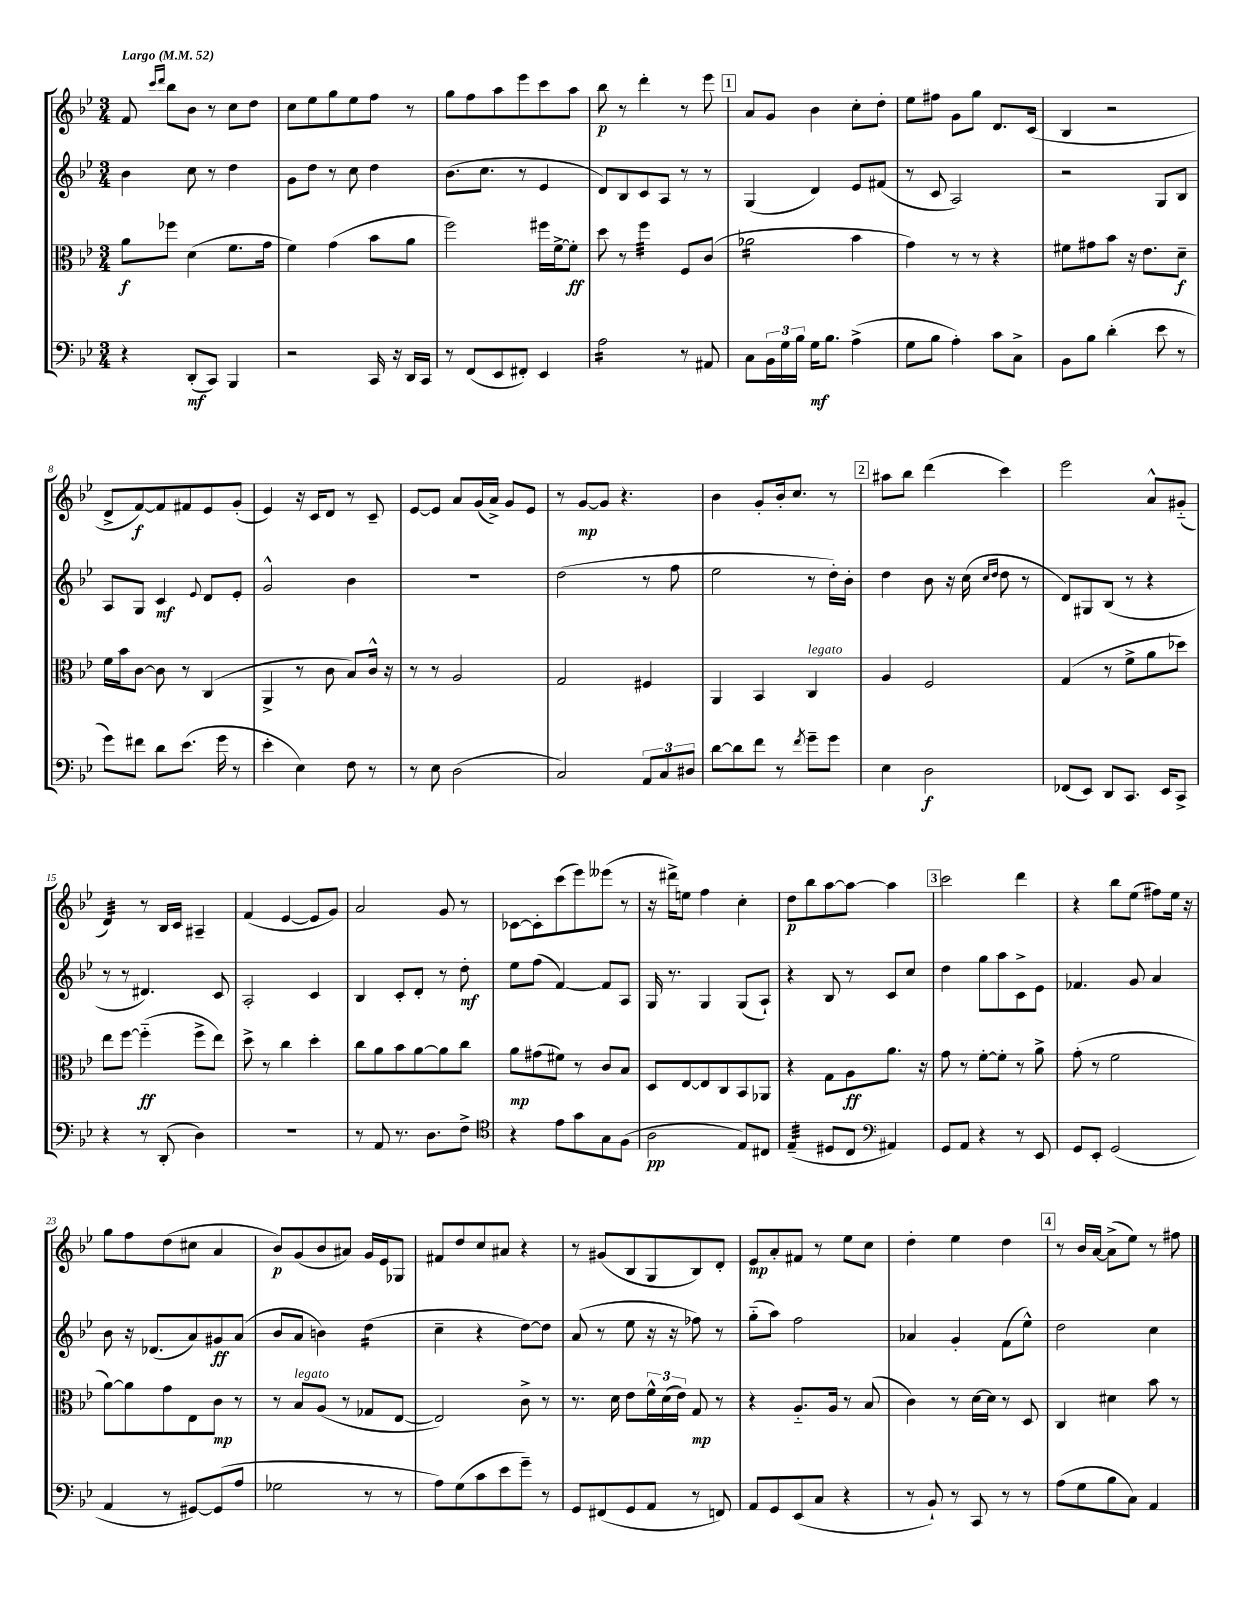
<<
\new StaffGroup <<
\new Staff = "s0" {
    \clef treble \key bes \major \numericTimeSignature \time 3/4 \tempo "Largo" 4 = 52
    f'8 \grace { c'''16 d'''16 } bes''8 bes'8 r8 c''8 d''8 |
    c''8 ees''8 g''8 ees''8 f''8 r8 |
    g''8 f''8 a''8 ees'''8 c'''8 a''8 |
    bes''8\p r8 d'''4-. r8 ees'''8 |
    \mark \markup { \box "1" } a'8 g'8 bes'4 c''8-. d''8-. |
    ees''8 fis''8 g'8 g''8 d'8. c'16( |
    bes4 r2 |
    d'8-> f'8~\f) f'8 fis'8 ees'8 g'8-.( |
    ees'4) r16 c'16 d'8 r8 c'8-- |
    ees'8~ ees'8 a'8 g'16( a'16->) g'8 ees'8 |
    r8 g'8~\mp g'8 r4. |
    bes'4 g'8-. bes'16-. c''8. r8 |
    \mark \markup { \box "2" } ais''8 bes''8 d'''4( c'''4) |
    ees'''2 a'8-^ gis'8-_( |
    d'4:32) r8 bes16 c'16 ais4-- |
    f'4( ees'4~ ees'8 g'8) |
    a'2 g'8 r8 |
    ces'8~ ces'8-. c'''8( ees'''8) eeses'''8( r8 |
    r16 dis'''16->) e''8 f''4 c''4-. |
    d''8\p bes''8 a''8~ a''8~ a''4 |
    \mark \markup { \box "3" } c'''2 d'''4 |
    r4 bes''8 ees''8( fis''8) ees''16 r16 |
    g''8 f''8 d''8( cis''8 a'4 |
    bes'8\p) g'8( bes'8 ais'8) g'16 ees'16 ges8 |
    fis'8 d''8 c''8 ais'8 r4 |
    r8 gis'8( bes8 g8 bes8) d'8-. |
    ees'8\mp a'8-. fis'8 r8 ees''8 c''8 |
    d''4-. ees''4 d''4 |
    \mark \markup { \box "4" } r8 bes'16 a'16~ a'8->( ees''8) r8 fis''8 \bar "|." |
}
\new Staff = "s1" {
    \clef treble \key bes \major \numericTimeSignature \time 3/4
    bes'4 c''8 r8 d''4 |
    g'8 d''8 r8 c''8 d''4 |
    bes'8.( c''8. r8 ees'4 |
    d'8) bes8 c'8 a8 r8 r8 |
    \mark \markup { \box "1" } g4( d'4) ees'8 fis'8( |
    r8 c'8 a2) |
    r2 g8 bes8 |
    a8 g8 c'4\mf \appoggiatura { ees'8 } d'8 ees'8-. |
    g'2-^ bes'4 |
    R2. |
    d''2( r8 f''8 |
    ees''2 r8 d''16-.) bes'16-. |
    \mark \markup { \box "2" } d''4 bes'8 r16 c''16( \grace { c''16 d''16 } d''8 r8 |
    d'8) gis8 bes8( r8 r4 |
    r8 r8 dis'4.) c'8 |
    a2-. c'4 |
    bes4 c'8-. d'8-. r8 d''8-.\mf |
    ees''8 f''8( f'4~) f'8 a8 |
    g16 r8. g4 g8( a8-!) |
    r4 bes8 r8 c'8 c''8 |
    \mark \markup { \box "3" } d''4 g''8 a''8 c'8-> ees'8 |
    fes'4. g'8 a'4 |
    bes'8 r16 des'8.( a'8) gis'8\ff a'8( |
    bes'8 a'8 b'4) d''4:16( |
    c''4-- r4 d''8~) d''8 |
    a'8( r8 ees''8 r16 r16 fes''8) r8 |
    g''8-_( a''8) f''2 |
    aes'4 g'4-. f'8( ees''8-^) |
    \mark \markup { \box "4" } d''2 c''4 \bar "|." |
}
\new Staff = "s2" {
    \clef alto \key bes \major \numericTimeSignature \time 3/4
    a'8\f fes''8 d'4( f'8. g'16 |
    f'4) g'4( bes'8 a'8 |
    f''2) fis''16 f'16~-> f'8-.\ff |
    d''8 r8 f''4:32 f8 c'8( |
    \mark \markup { \box "1" } aes'2:16 bes'4 |
    g'4) r8 r8 r4 |
    fis'8 gis'8 bes'8 r16 ees'8. d'8--\f |
    f'16 bes'16 c'8~ c'8 r8 c4( |
    a,4-> r8 c'8 bes8) c'16-^ r16 |
    r8 r8 a2 |
    g2 fis4 |
    a,4 bes,4 c4^\markup { \italic "legato" } |
    \mark \markup { \box "2" } a4 f2 |
    g4( r8 f'8-> a'8 des''8) |
    ees''8 f''8~ f''4-_\ff( f''8-> ees''8) |
    d''8-> r8 c''4 d''4-. |
    c''8 a'8 bes'8 a'8~ a'8 c''8 |
    a'8\mp gis'8( fis'8) r8 c'8 bes8 |
    d8 ees8~ ees8 c8 bes,8 aes,8 |
    r4 g8 a8\ff a'8. r16 |
    \mark \markup { \box "3" } g'8 r8 f'8~-. f'8-. r8 a'8-> |
    g'8-.( r8 f'2 |
    a'8~) a'8 g'8 ees8 c'8\mp r8 |
    r8 bes8^\markup { \italic "legato" } a8( r8 ges8 ees8~ |
    ees2) c'8-> r8 |
    r8. d'16 ees'8 \tuplet 3/2 { f'16-^ d'16( ees'16) } g8\mp r8 |
    r4 a8.-_ a16 r8 bes8( |
    c'4) r8 d'16~ d'16 r8 d8 |
    \mark \markup { \box "4" } c4 dis'4 bes'8 r8 \bar "|." |
}
\new Staff = "s3" {
    \clef bass \key bes \major \numericTimeSignature \time 3/4
    r4 d,8-.\mf( c,8) bes,,4 |
    r2 c,16 r16 d,16 c,16 |
    r8 f,8( ees,8 fis,8-.) ees,4 |
    a2:16 r8 ais,8 |
    \mark \markup { \box "1" } c8 \tuplet 3/2 { bes,16 g16 bes16 } g16\mf bes8. a4->( |
    g8 bes8 a4-.) c'8 c8-> |
    bes,8 bes8 d'4-.( ees'8 r8 |
    g'8) fis'8 d'8 ees'8.( g'16 r8 |
    ees'4-. ees4) f8 r8 |
    r8 ees8 d2( |
    c2) \tuplet 3/2 { a,8 c8 dis8 } |
    d'8~ d'8 f'8 r8 \acciaccatura { f'8 } g'8-- g'8 |
    \mark \markup { \box "2" } ees4 d2\f |
    fes,8( ees,8) d,8 c,8. ees,16 c,8-> |
    r4 r8 d,8-.( d4) |
    R2. |
    r8 a,8 r8. d8. f8-> |
    \clef tenor r4 ees'8 g'8 g8 f8( |
    a2\pp ees8) cis8 |
    ees4:32--( dis8 c8 \clef bass ais,4) |
    \mark \markup { \box "3" } g,8 a,8 r4 r8 ees,8 |
    g,8 ees,8-. g,2( |
    a,4 r8 gis,8~) gis,8( a8 |
    ges2 r8 r8 |
    a8) g8( c'8 ees'8 g'8--) r8 |
    g,8 fis,8( g,8 a,8 r8 f,8) |
    a,8 g,8 ees,8( c8 r4 |
    r8 bes,8-!) r8 c,8 r8 r8 |
    \mark \markup { \box "4" } a8( g8 bes8 c8) a,4 \bar "|." |
}
>>
>>
